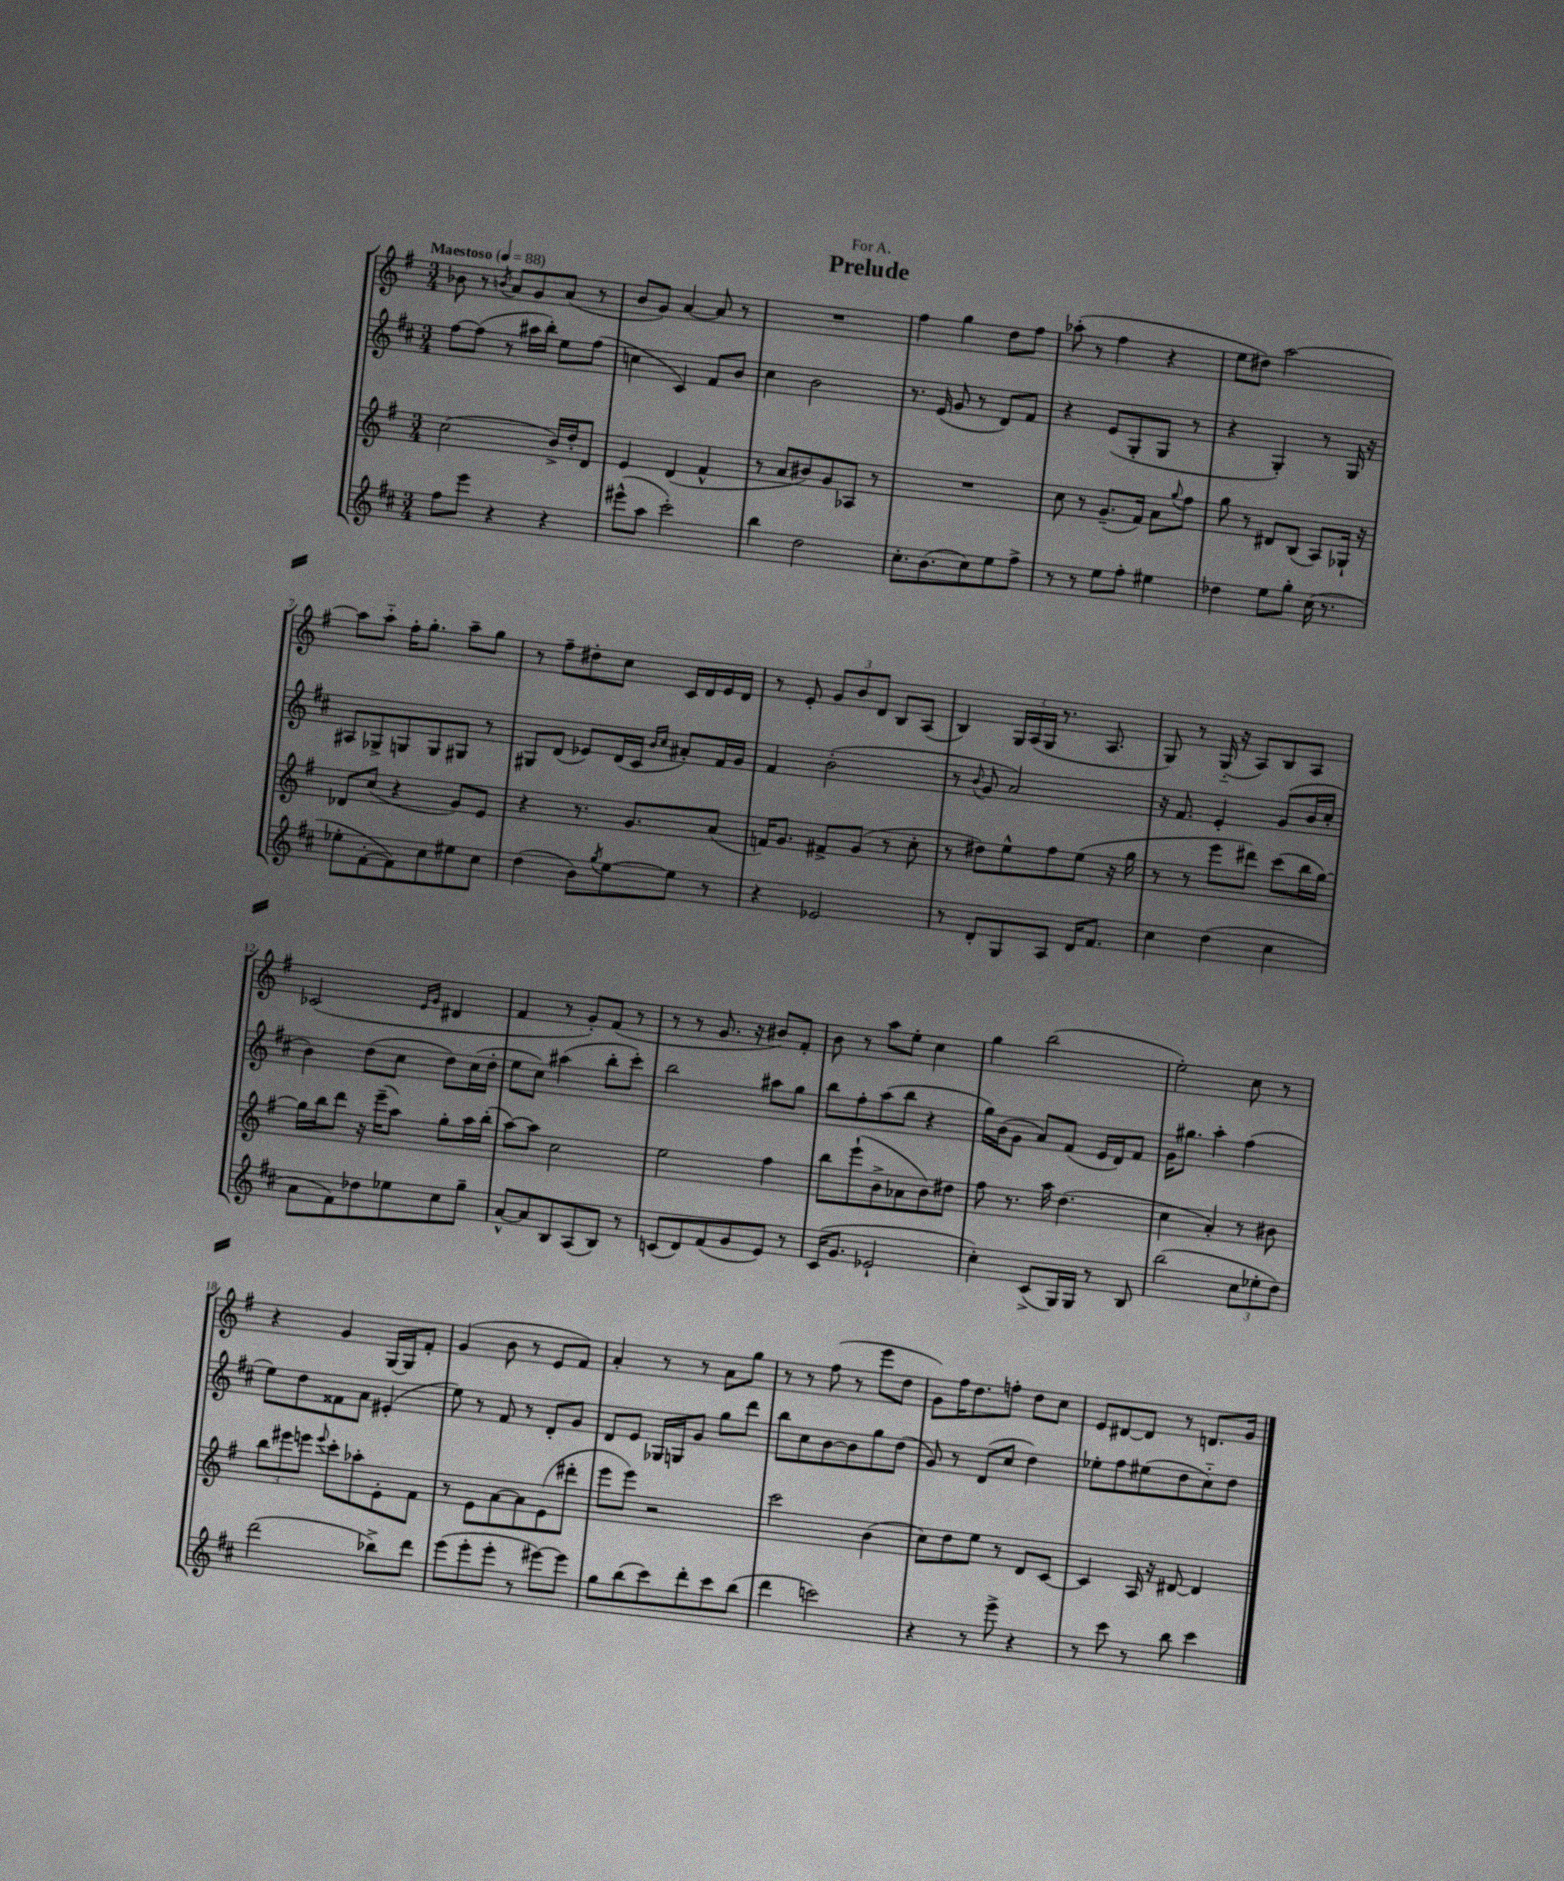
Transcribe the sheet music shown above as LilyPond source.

\header { title = "Prelude" dedication = "For A." }
<<
\new StaffGroup <<
\new Staff = "s0" {
    \clef treble \key g \major \numericTimeSignature \time 3/4 \tempo "Maestoso" 4 = 88
    bes'8 r8 \acciaccatura { b'8 } a'8 g'8 a'8( r8 |
    b'8 g'8) a'4~ a'8 r8 |
    R2. |
    fis''4 g''4 d''8 fis''8 |
    aes''8-.( r8 fis''4 r4 |
    e''8 dis''8) a''2~ |
    a''8 a''8-_ fis''16-. g''8.-. a''8-- g''8 |
    r8 fis''8-- dis''8-. c''8 c'16 d'16 e'16 d'16 |
    r8 e'8-. \tuplet 3/2 { g'8 b'8 d'8 } b8 a8( |
    b4) \tuplet 3/2 { g16 a16( g16 } r8. a8. |
    g8) r8 g16-_( r16 a8) b8 a8 |
    ces'2( \grace { e'16 g'16 } dis'4 |
    fis'4 r8 g'8-.) fis'8( r8 |
    r8 r8 g'8. r16 bis'8) fis'8-. |
    b'8 r8 a''8 e''8-. c''4 |
    g''4 b''2( |
    e''2-.) c''8 r8 |
    r4 g'4 g16~ g16 fis'8-. |
    g'4( b'8 r8 e'8 fis'8) |
    a'4-. r8 r8 a'8 g''8 |
    r8 r8 fis''8( r8 e'''8 d''8 |
    g'8) fis''16 d''8. f''8-. d''8 c''8 |
    e'8 dis'8~ dis'8 r8 d'8. g'16 \bar "|." |
}
\new Staff = "s1" {
    \clef treble \key d \major \numericTimeSignature \time 3/4
    fis''8~ fis''8( r8 ais''16 b''16-.) e''8 fis''8( |
    c''4 cis'4) fis'8 b'8 |
    cis''4 b'2 |
    r8. e'16( g'8 r8 d'8) fis'8 |
    r4 e'8( g8-. g8 r8 |
    r4 g4-.) r8 g16 r16 |
    ais8 ges8-> g8 g8 gis8 r8 |
    gis8 d'8( ees'8) d'16( cis'16 \grace { b'16 cis''16 } ais'8-.) fis'16 g'16 |
    fis'4 b'2-.( |
    r8 \appoggiatura { b'8 } g'8 a'2) |
    r16 fis'8. e'4-. g'8( b'16 cis''16-. |
    b'4) d''8( cis''8 d''8) cis''16( d''16-. |
    e''8 cis''8) ais''4( b''8-. cis'''8-.) |
    b''2 ais''8 g''8 |
    b''8 fis''8-. a''8( b''8 r4 |
    g''16) b'16( g'8 a'8) fis'8( e'16 d'16) fis'8 |
    g'16 gis''8. a''4-. fis''4( |
    e''8) d''8 fisis'8 a'8 eis'4-.( |
    e''8) r8 fis'8 r8 d'8-. g'8 |
    d'8 e'8 ges16 g16 g'8 g''8 d'''8 |
    b''8 cis''8 b'8~ b'8 g''8 d''8( |
    g'8) r8 d'8( cis''8 d''4) |
    ees''8-. fis''8 eis''8( d''8 cis''8-_) d''8 \bar "|." |
}
\new Staff = "s2" {
    \clef treble \key g \major \numericTimeSignature \time 3/4
    c''2( b'16->) d''16-. d'8 |
    e'4 d'4( fis'4-^ |
    r8 a'8 bis'8) g'8 aes8 r8 |
    R2. |
    c''8 r8 g'8.--( fis'16) a'8 \appoggiatura { g''8 } fis''8 |
    g''8 r8 dis'8 b8( a8) ges16-! r16 |
    des'8 c''8( r4 g'8) e'8 |
    r4 r8. g'8. a'8( |
    f'16) g'8. fis'8-> g'8( r8 c''8-. |
    r8 dis''8) e''8-^ fis''8 e''8( r16 g''16 |
    r8 r8 e'''8 dis'''8) c'''8( b''16 g''16~) |
    g''16 b''16 d'''8 r16 e'''16--( a''8) g''8-. a''16 b''16-.( |
    a''8~) a''8 c''2 |
    e''2 fis''4 |
    b''8 e'''8-!( b'8-> aes'8 b'8) dis''8 |
    fis''8 r8. a''16 d''4.( |
    c''4 a'4-.) r8 bis'8 |
    \tuplet 3/2 { b''8 eis'''8 e'''8 } \appoggiatura { e'''8 } c'''8-. aes''8-. e'8-. fis'8 |
    r8 e'8 a'8~ a'8 e'8( dis'''8-. |
    e'''8 e'''8) r2 |
    c'''2 b'4( |
    c''8) d''8 e''8 r8 d'8 c'8~ |
    c'4 a16 r16 dis'8~ dis'4 \bar "|." |
}
\new Staff = "s3" {
    \clef treble \key d \major \numericTimeSignature \time 3/4
    fis''8 e'''8 r4 r4 |
    eis'''8-^( a''8 cis'''2-.) |
    b''4 d''2 |
    cis''8.-. b'8.( cis''8) e''8 fis''8-> |
    r8 r8 e''8 fis''8-. eis''4 |
    des''4 e''8 g''8-. cis''16( r8. |
    ees''8-. fis'8~-. fis'8) cis''8 eis''8 cis''8 |
    d''4( b'8) \acciaccatura { g''8 } e''8~ e''8 r8 |
    r4 ees'2 |
    r8 d'8-. g8 a8 d'16 fis'8. |
    cis''4 d''4( cis''4 |
    a'8 fis'8) des''8 ees''8 cis''8 g''8-- |
    a'8~-^ a'8 b8 a8( b8) r8 |
    c'8( d'8) fis'8( g'8 e'8) r8 |
    cis'16( g'8. ees'2-! |
    cis''4-.) cis'8->( g16) g16 r8 b8 |
    b''2( \tuplet 3/2 { cis''8 ees''8-. d''8) } |
    d'''2( bes''8->) d'''8 |
    e'''8( e'''8-. e'''8-. r8 eis'''8~) eis'''8 |
    g''8 b''8( cis'''8) d'''8-. cis'''8 b''8( |
    d'''4 c'''2) |
    r4 r8 e'''8-> r4 |
    r8 cis'''8 r8 b''8 cis'''4 \bar "|." |
}
>>
>>
